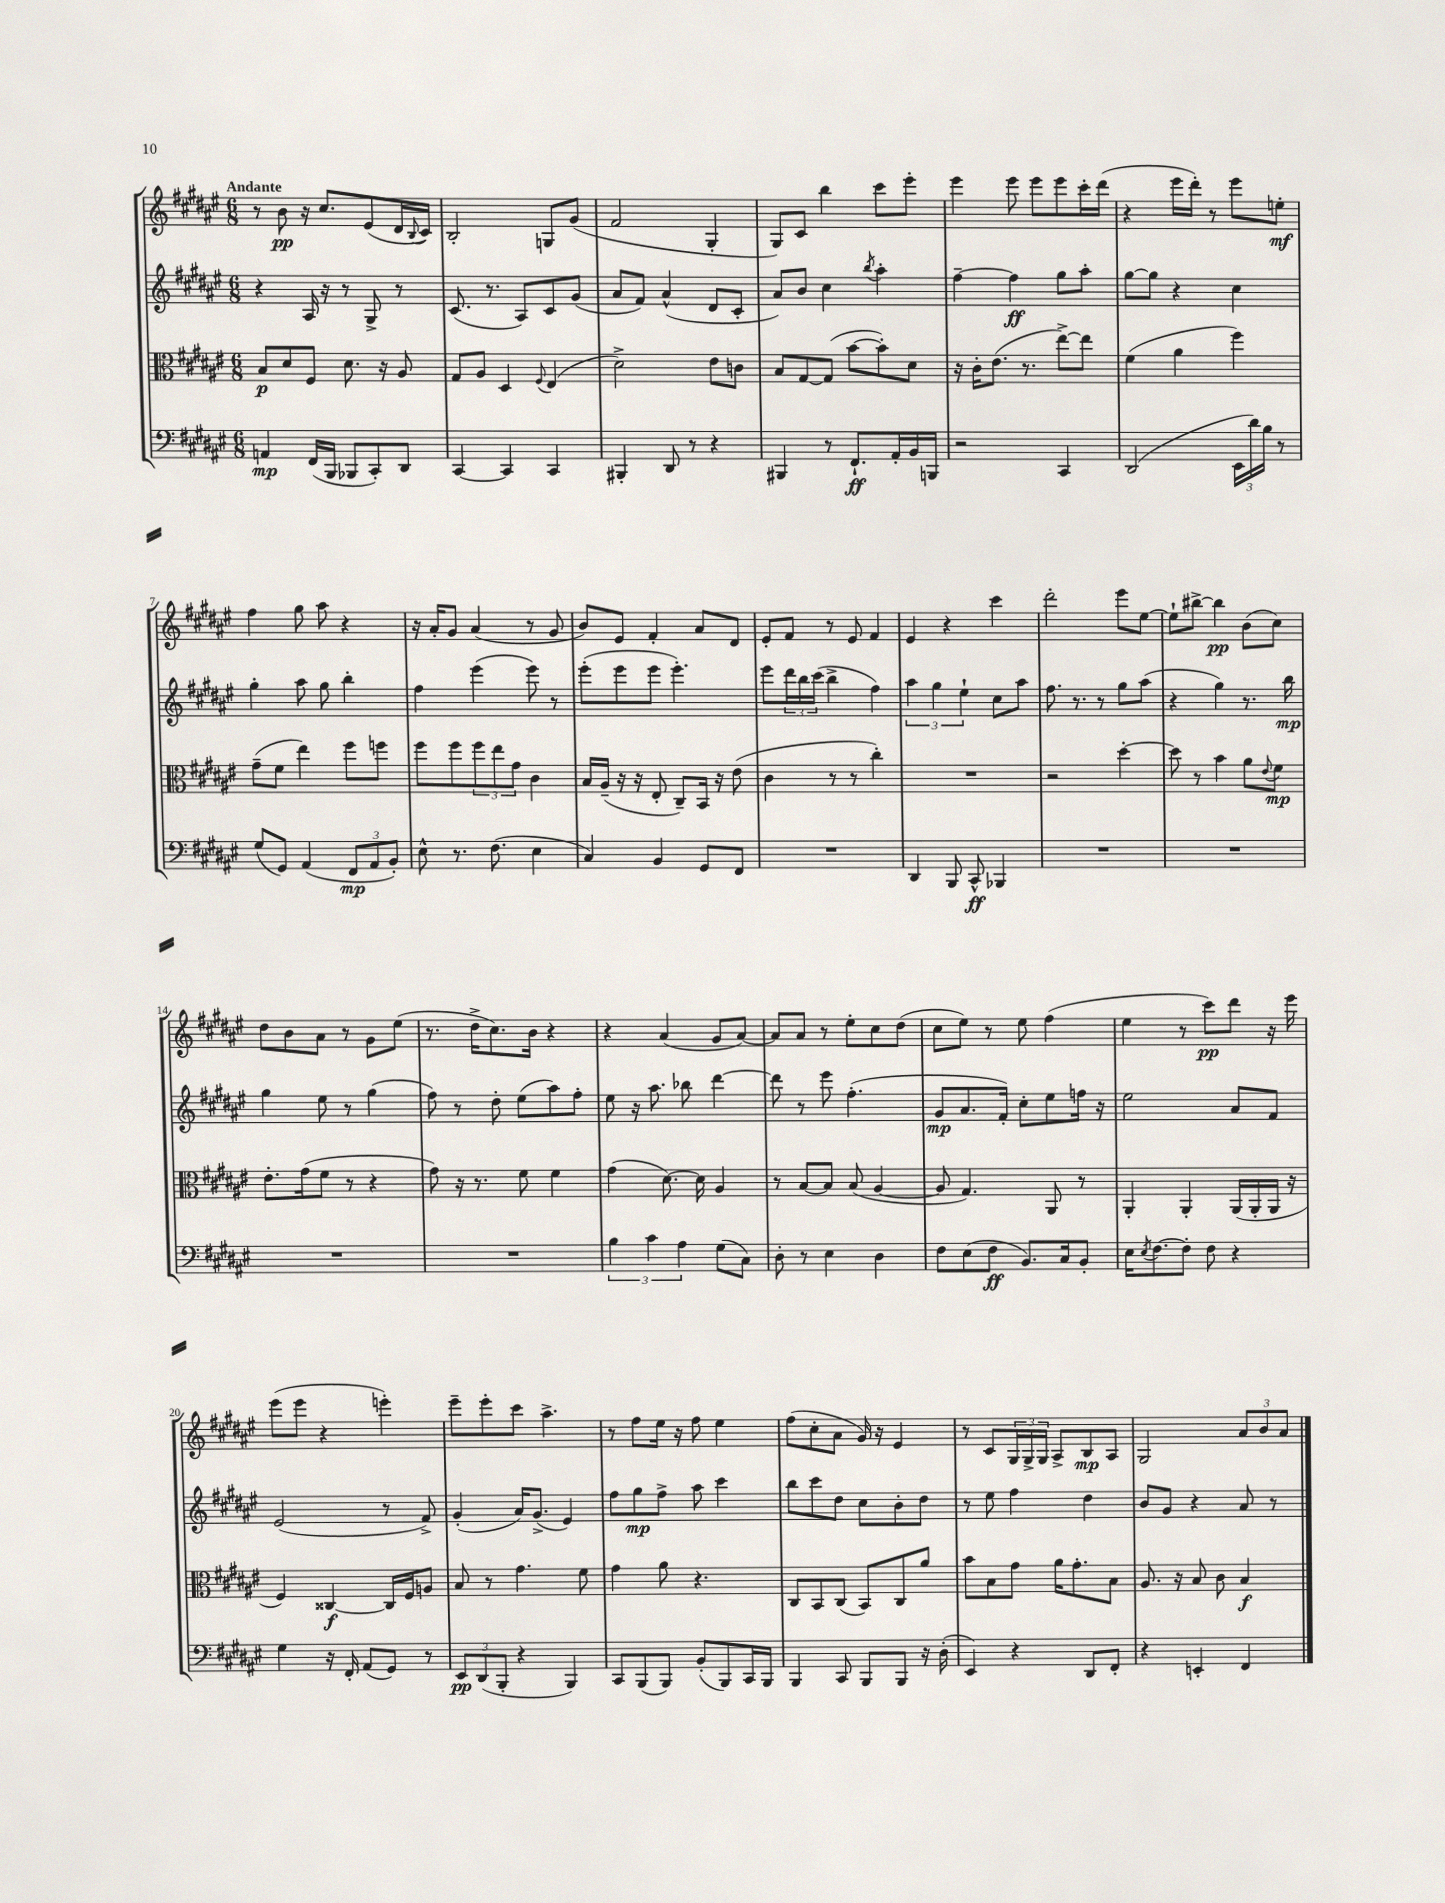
<<
\new StaffGroup <<
\new Staff = "s0" {
    \clef treble \key fis \major \numericTimeSignature \time 6/8 \tempo "Andante"
    r8 b'8\pp r16 cis''8. eis'8( dis'16 \appoggiatura { b8 } cis'16) |
    b2-. g8 gis'8( |
    fis'2 gis4-. |
    gis8) cis'8 b''4 cis'''8 eis'''8-. |
    eis'''4 eis'''8 eis'''8 eis'''8 cis'''16-. dis'''16( |
    r4 eis'''16 dis'''16-.) r8 eis'''8 e''8-.\mf |
    fis''4 gis''8 ais''8 r4 |
    r16 ais'16-. gis'8 ais'4( r8 gis'8 |
    b'8) eis'8 fis'4-. ais'8 dis'8 |
    eis'8-. fis'8 r8 eis'8 fis'4 |
    eis'4 r4 cis'''4 |
    dis'''2-. eis'''8 eis''8~ |
    eis''8-! bis''8~-> bis''4\pp b'8( cis''8) |
    dis''8 b'8 ais'8 r8 gis'8 eis''8( |
    r8. dis''16-> cis''8.) b'16 r4 |
    r4 ais'4( gis'8 ais'8~) |
    ais'8 ais'8 r8 eis''8-. cis''8 dis''8( |
    cis''8 eis''8) r8 eis''8 fis''4( |
    eis''4 r8 cis'''8\pp) dis'''8 r16 eis'''16 |
    eis'''8( eis'''8 r4 e'''4-.) |
    eis'''8-- eis'''8-. cis'''8 ais''4.-> |
    r8 fis''8 eis''16 r16 fis''8 eis''4 |
    fis''8( cis''8-. ais'8 gis'16) r16 eis'4 |
    r8 cis'8 \tuplet 3/2 { gis16 gis16-> gis16 } ais8-> b8\mp ais8 |
    gis2 \tuplet 3/2 { ais'8 b'8 ais'8 } \bar "|." |
}
\new Staff = "s1" {
    \clef treble \key fis \major \numericTimeSignature \time 6/8
    r4 ais16 r16 r8 gis8-> r8 |
    cis'8.( r8. ais8) cis'8 gis'8( |
    ais'8 fis'8) ais'4-^( dis'8 cis'8-. |
    ais'8) b'8 cis''4 \acciaccatura { b''8 } ais''4-. |
    fis''4~-- fis''4\ff gis''8 ais''8-. |
    gis''8~ gis''8 r4 cis''4 |
    gis''4-. ais''8 gis''8 b''4-. |
    fis''4 eis'''4( eis'''8) r8 |
    eis'''8-.( eis'''8 eis'''8 eis'''4.-.) |
    eis'''8 \tuplet 3/2 { dis'''16 b''16 cis'''16( } b''4-> fis''4) |
    \tuplet 3/2 { ais''4 gis''4 eis''4-! } cis''8 ais''8 |
    fis''8. r8. r8 gis''8 ais''8( |
    r4 gis''4) r8. b''16\mp |
    gis''4 eis''8 r8 gis''4( |
    fis''8) r8 dis''8-. eis''8( ais''8) fis''8-. |
    eis''8 r16 ais''8. bes''8 dis'''4~ |
    dis'''8 r8 eis'''8 fis''4.-.( |
    gis'8\mp ais'8. fis'16-.) cis''8-. eis''8 f''16 r16 |
    eis''2 ais'8 fis'8 |
    eis'2( r8 fis'8->) |
    gis'4-.( ais'16) gis'8.->( eis'4) |
    fis''8 gis''8\mp fis''8-> ais''8 cis'''4 |
    b''8 cis'''8 dis''8 cis''8 b'8-. dis''8 |
    r8 eis''8 fis''4 dis''4 |
    b'8 gis'8 r4 ais'8 r8 \bar "|." |
}
\new Staff = "s2" {
    \clef alto \key fis \major \numericTimeSignature \time 6/8
    b8\p dis'8 fis8 dis'8. r16 ais8 |
    gis8 ais8 dis4 \appoggiatura { fis8 } eis4( |
    dis'2->) eis'8 c'8 |
    b8 gis8~ gis8( b'8~ b'8-.) dis'8 |
    r16 cis'16-. eis'8.( r8. eis''8~->) eis''8 |
    fis'4( ais'4 fis''4) |
    gis'8--( fis'8 eis''4) fis''8 f''8 |
    fis''8 fis''8 \tuplet 3/2 { fis''8 eis''8 gis'8 } cis'4 |
    b16 ais16--( r16 r16 eis8-. cis8--) b,16 r16 eis'8( |
    cis'4 r8 r8 cis''4-.) |
    R2. |
    r2 dis''4~-. |
    dis''8 r8 b'4 ais'8 \appoggiatura { eis'8 } fis'8\mp |
    eis'8.-. gis'16( fis'8 r8 r4 |
    gis'8) r16 r8. fis'8 fis'4 |
    gis'4( dis'8.~) dis'16 ais4 |
    r8 b8~ b8 b8( ais4~ |
    ais8 gis4.) ais,8 r8 |
    ais,4-. ais,4-. ais,16( ais,16-. ais,16 r16 |
    fis4) cisis4~\f cisis16 fis16 a8 |
    b8 r8 gis'4. fis'8 |
    gis'4 ais'8 r4. |
    cis8 b,8 cis8( b,8) cis8 ais'8 |
    b'8 b8 gis'8 ais'16 gis'8.-. b8 |
    ais8. r16 b8 cis'8 b4\f \bar "|." |
}
\new Staff = "s3" {
    \clef bass \key fis \major \numericTimeSignature \time 6/8
    a,4\mp fis,16( b,,16 bes,,8 cis,8-.) dis,8 |
    cis,4~ cis,4 cis,4 |
    bis,,4-. dis,8 r8 r4 |
    bis,,4 r8 fis,8.-!\ff ais,16-. b,16 b,,16 |
    r2 cis,4 |
    dis,2( \tuplet 3/2 { eis,16 dis'16) b16 } r8 |
    gis8( gis,8) ais,4( \tuplet 3/2 { fis,8\mp ais,8 b,8-.) } |
    eis8-^ r8. fis8.( eis4 |
    cis4) b,4 gis,8 fis,8 |
    R2. |
    dis,4 b,,8 cis,8-^\ff bes,,4 |
    R2. |
    R2. |
    R2. |
    R2. |
    \tuplet 3/2 { b4 cis'4 ais4 } gis8( cis8) |
    dis8-. r8 eis4 dis4 |
    fis8 eis8( fis8\ff b,8.) cis16 b,8-. |
    eis16 \acciaccatura { eis8 } fis8.~ fis8-. fis8 r4 |
    gis4 r16 fis,16-. ais,8( gis,8) r8 |
    \tuplet 3/2 { eis,8\pp dis,8( b,,8-. } r4 b,,4) |
    cis,8 b,,8( b,,8) b,8-.( b,,8) cis,16 b,,16 |
    b,,4 cis,8 b,,8 b,,8 r16 dis16-.( |
    eis,4) r4 dis,8 fis,8-. |
    r4 e,4-. fis,4 \bar "|." |
}
>>
>>
